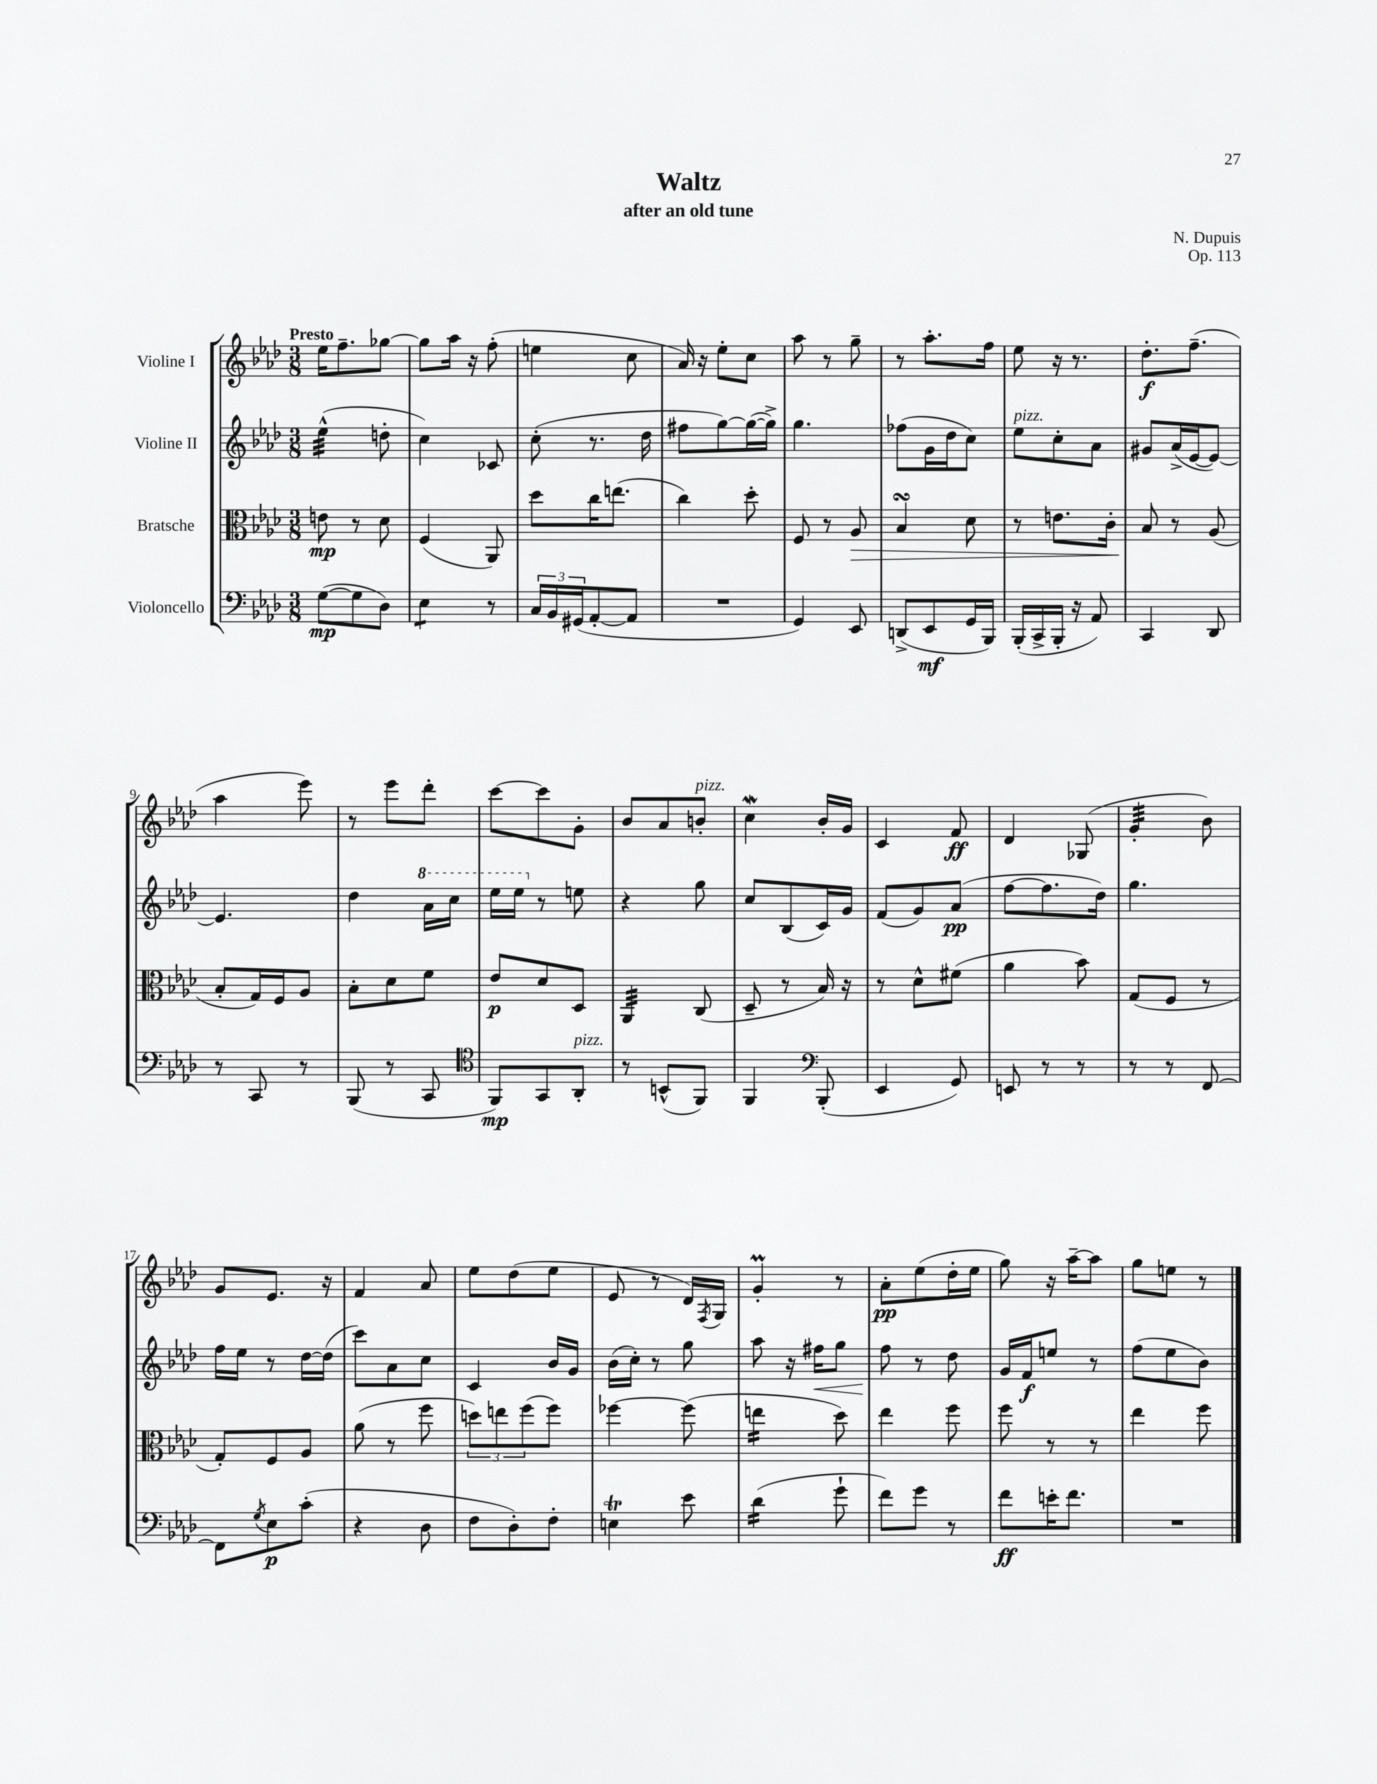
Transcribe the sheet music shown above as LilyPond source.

\header { title = "Waltz" composer = "N. Dupuis" subtitle = "after an old tune" opus = "Op. 113" }
<<
\new StaffGroup <<
\new Staff = "s0" \with { instrumentName = "Violine I" } {
    \clef treble \key aes \major \numericTimeSignature \time 3/8 \tempo "Presto"
    ees''16 f''8.-- ges''8~ |
    ges''8 aes''16 r16 f''8-.( |
    e''4 c''8 |
    aes'16) r16 ees''8-. c''8 |
    aes''8 r8 g''8-- |
    r8 aes''8.-. f''16 |
    ees''8 r16 r8. |
    des''8.-.\f f''8.--( |
    aes''4 ees'''8) |
    r8 ees'''8 des'''8-. |
    c'''8~ c'''8 g'8-. |
    bes'8 aes'8 b'8-.^\markup { \italic "pizz." } |
    c''4\mordent bes'16-. g'16 |
    c'4 f'8\ff |
    des'4 ges8( |
    g'4:32-. bes'8) |
    g'8 ees'8. r16 |
    f'4 aes'8 |
    ees''8 des''8( ees''8 |
    ees'8 r8 des'16) \acciaccatura { f8 } g16 |
    g'4-.\prall r8 |
    aes'8-.\pp ees''8( des''16-. ees''16 |
    g''8) r16 aes''16~-- aes''8 |
    g''8 e''8 r8 \bar "|." |
}
\new Staff = "s1" \with { instrumentName = "Violine II" } {
    \clef treble \key aes \major \numericTimeSignature \time 3/8
    ees''4:32-^( d''8-. |
    c''4) ces'8 |
    c''8-.( r8. des''16 |
    fis''8 g''8~) g''16~( g''16->) |
    g''4. |
    fes''8( g'16 des''16 c''8) |
    ees''8^\markup { \italic "pizz." } c''8-. aes'8 |
    gis'8 aes'16->( ees'16~ ees'8~) |
    ees'4. |
    des''4 \ottava #1 aes''16 c'''16 |
    ees'''16 ees'''16 \ottava #0 r8 e''8 |
    r4 g''8 |
    c''8 bes8( c'16) g'16 |
    f'8( g'8) aes'8\pp( |
    f''8~ f''8. des''16) |
    g''4. |
    f''16 ees''16 r8 des''16~ des''16( |
    c'''8) aes'8 c''8 |
    c'4 bes'16 g'16 |
    bes'16( c''16-.) r8 g''8 |
    aes''8 r16 fis''16\< g''8 |
    f''8\! r8 des''8 |
    g'16 f'16\f e''8 r8 |
    f''8( ees''8 bes'8) \bar "|." |
}
\new Staff = "s2" \with { instrumentName = "Bratsche" } {
    \clef alto \key aes \major \numericTimeSignature \time 3/8
    e'8\mp r8 des'8 |
    f4( aes,8) |
    des''8 c''16 e''8.( |
    c''4) des''8-. |
    f8 r8 aes8\> |
    bes4\turn des'8 |
    r8 e'8. c'16-. |
    bes8\! r8 aes8( |
    bes8-. g16) f16 aes8 |
    bes8-. des'8 f'8 |
    ees'8\p des'8 des8 |
    aes,4:32 c8( |
    des8-- r8 bes16) r16 |
    r8 des'8-^ fis'8( |
    aes'4 bes'8) |
    g8( f8 r8 |
    g8-.) f8 aes8 |
    aes'8( r8 f''8 |
    \tuplet 3/2 { d''8) e''8 f''8( } f''8) |
    fes''4~ fes''8( |
    e''4:16 des''8) |
    ees''4 f''8 |
    f''8 r8 r8 |
    ees''4 f''8 \bar "|." |
}
\new Staff = "s3" \with { instrumentName = "Violoncello" } {
    \clef bass \key aes \major \numericTimeSignature \time 3/8
    g8~\mp( g8 des8) |
    ees4:8 r8 |
    \tuplet 3/2 { c16 bes,16 gis,16( } aes,8~-. aes,8 |
    R4. |
    g,4) ees,8 |
    d,8->( ees,8\mf g,16 bes,,16) |
    bes,,16-.( c,16-> bes,,16-. r16 aes,8) |
    c,4 des,8 |
    r8 c,8 r8 |
    bes,,8( r8 c,8 |
    \clef tenor f,8\mp) g,8 aes,8-.^\markup { \italic "pizz." } |
    r8 b,8-^( f,8) |
    f,4 \clef bass bes,,8-.( |
    ees,4 g,8) |
    e,8 r8 r8 |
    r8 r8 f,8~ |
    f,8 \acciaccatura { g8 } ees8\p c'8-.( |
    r4 des8 |
    f8 des8-.) f8-. |
    e4\trill ees'8 |
    des'4:16( g'8-! |
    f'8) g'8 r8 |
    f'8\ff e'16-. f'8. |
    R4. \bar "|." |
}
>>
>>
